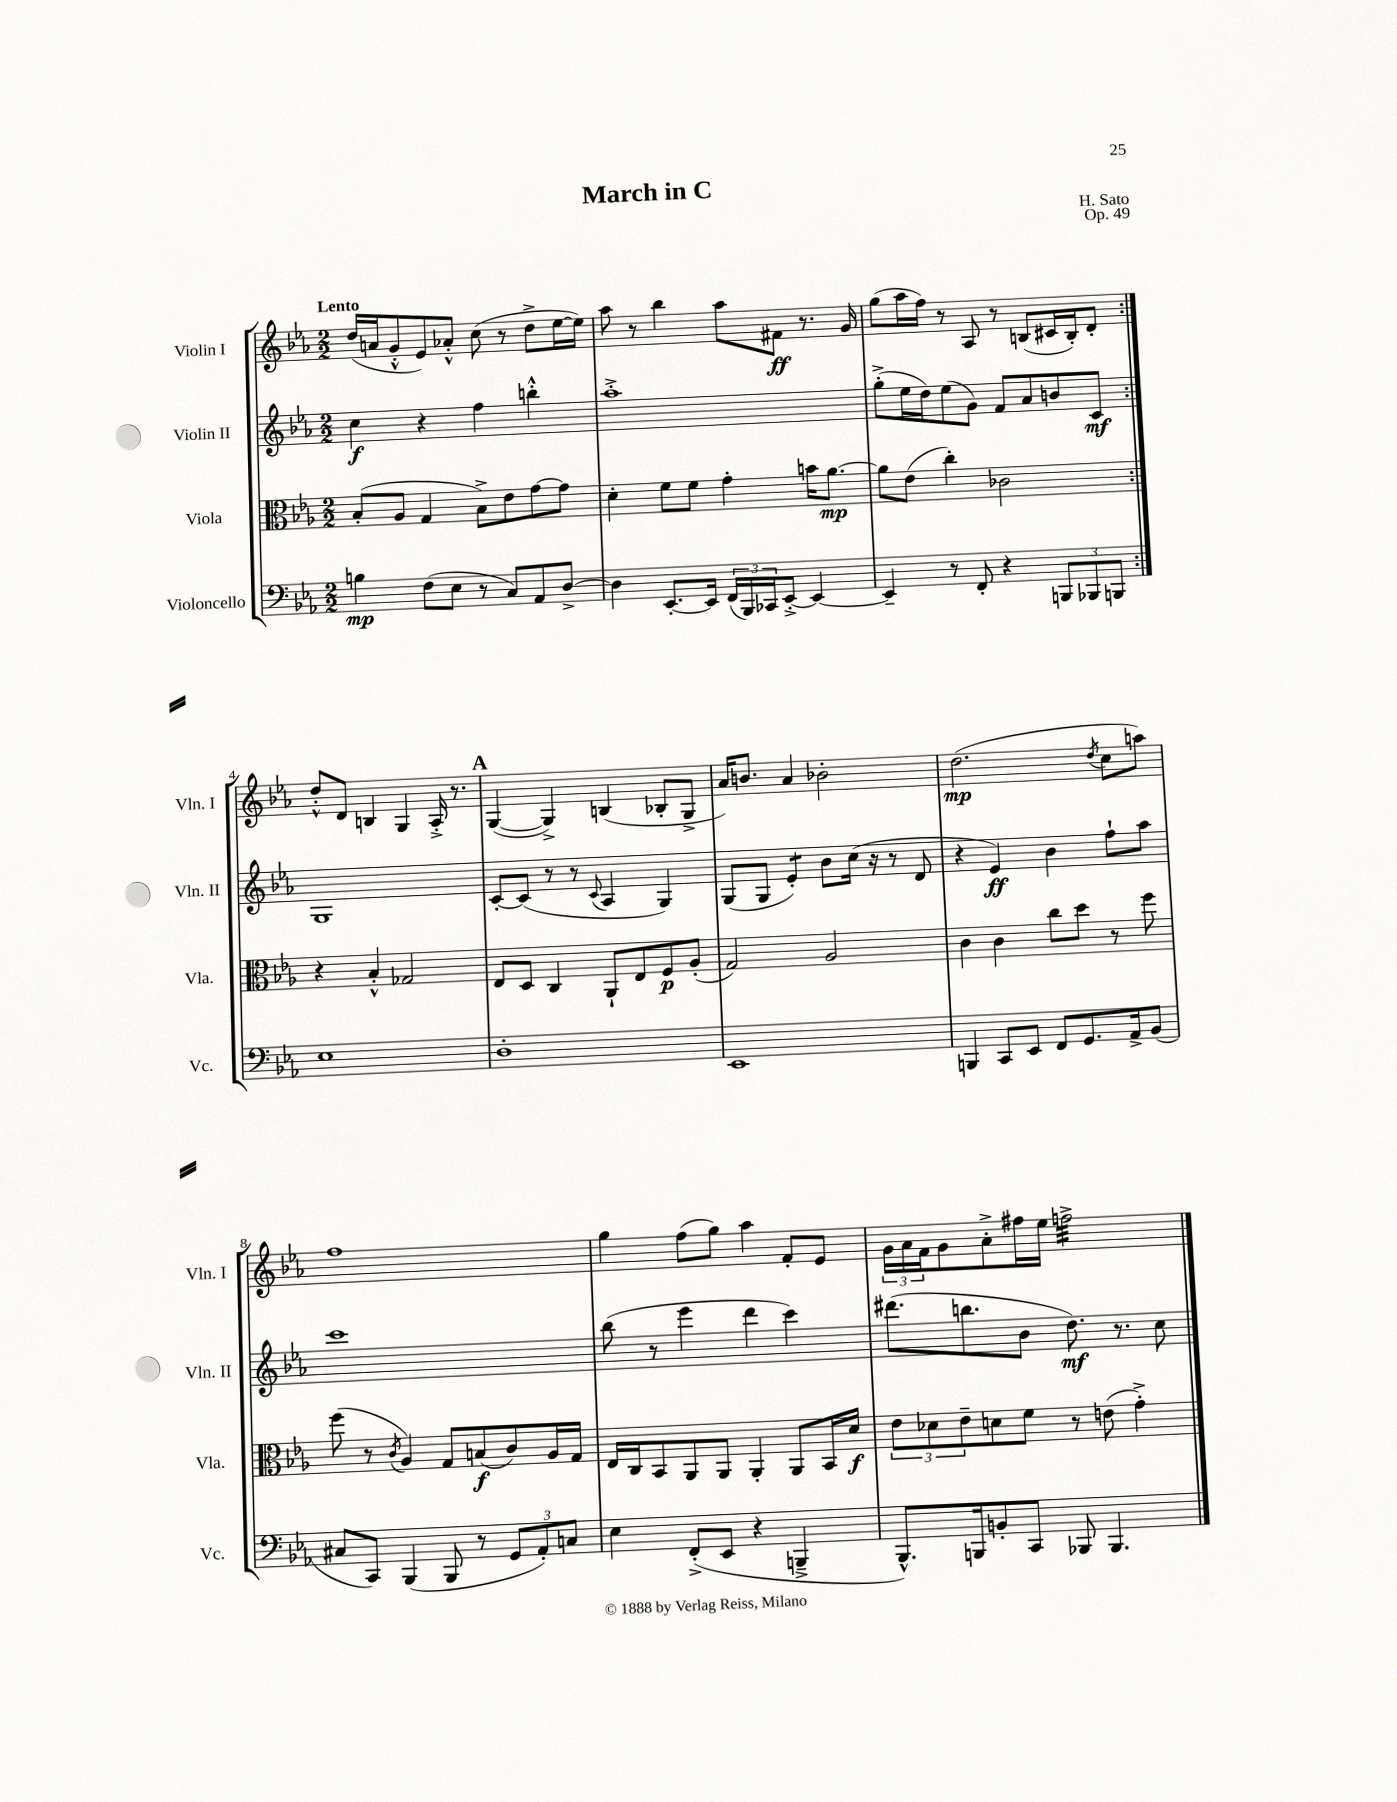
\header { title = "March in C" composer = "H. Sato" opus = "Op. 49" }
<<
\new StaffGroup <<
\new Staff = "s0" \with { instrumentName = "Violin I" shortInstrumentName = "Vln. I" } {
    \clef treble \key ees \major \numericTimeSignature \time 2/2 \tempo "Lento"
    \repeat volta 2 { d''16( a'16 g'8-.-^ ees'8) aes'8-.-^ c''8( r8 d''8-> ees''16~ ees''16) |
    aes''8 r8 bes''4 aes''8 fis'8\ff r8. g'16 |
    g''8( aes''16 f''16) r8 aes8 r8 b8( cis'16 b16-.) d'8-. | }
    d''8-.-^ d'8 b4 g4 aes16-.-> r8. |
    \mark \markup { \bold "A" } g4~( g4->) b4( bes8-. g8-> |
    aes'16) b'8. aes'4 bes'2-. |
    d''2.\mp( \acciaccatura { d''8 } c''8 a''8) |
    f''1 |
    g''4 f''8( g''8) aes''4 f'8-. ees'8 |
    \tuplet 3/2 { g'16 aes'16 f'16 } g'8 aes'8-.-> fis''16 ees''16 f''2:32-> \bar "|." |
}
\new Staff = "s1" \with { instrumentName = "Violin II" shortInstrumentName = "Vln. II" } {
    \clef treble \key ees \major \numericTimeSignature \time 2/2
    \repeat volta 2 { c''4\f r4 f''4 b''4-.-^ |
    aes''1-.-> |
    g''8-.->( ees''16 d''16) ees''8( g'8) f'8 aes'8 b'8 c'8\mf | }
    g1 |
    \mark \markup { \bold "A" } c'8~-. c'8( r8 r8 \appoggiatura { c'8 } aes4 g4) |
    g8( g8 ees'4:8-.) bes'8 c''16( r16 r8 d'8 |
    r4 ees'4\ff) bes'4 f''8-! aes''8 |
    c'''1 |
    bes''8( r8 ees'''4 d'''4 c'''4) |
    dis'''8.( b''8. bes'8 d''8.\mf) r8. c''8 \bar "|." |
}
\new Staff = "s2" \with { instrumentName = "Viola" shortInstrumentName = "Vla." } {
    \clef alto \key ees \major \numericTimeSignature \time 2/2
    \repeat volta 2 { bes8-.( aes8 g4 bes8->) ees'8 g'8~ g'8 |
    d'4-. f'8 f'8 g'4-. b'16 aes'8.~\mp |
    aes'8 ees'8( c''4-.) ces'2 | }
    r4 bes4-.-^ ges2 |
    \mark \markup { \bold "A" } ees8 d8 c4 aes,8-! ees8 f8\p aes8-.( |
    g2) aes2 |
    c'4 c'4 c''8 d''8 r8 f''8 |
    f''8( r8 \acciaccatura { c'8 } aes4) g8 b8\f( c'8) aes16 g16 |
    ees16 c16 bes,8 aes,8 aes,8 aes,4-. aes,8 bes,16 d'16\f |
    \tuplet 3/2 { ees'8 des'8 ees'8-- } d'8 f'8 r8 e'8( g'4-.->) \bar "|." |
}
\new Staff = "s3" \with { instrumentName = "Violoncello" shortInstrumentName = "Vc." } {
    \clef bass \key ees \major \numericTimeSignature \time 2/2
    \repeat volta 2 { b4\mp f8( ees8 r8 c8) aes,8 d8~-> |
    d4 ees,8.~-. ees,16 \tuplet 3/2 { f,16( bes,,16) ces,16 } ees,8~-.-> ees,4~ |
    ees,4-- r8 f,8-. r4 \tuplet 3/2 { b,,8 bes,,8 b,,8 } | }
    ees1 |
    \mark \markup { \bold "A" } d1-. |
    ees,1 |
    b,,4 c,8 ees,8 f,8 g,8. aes,16-> bes,8( |
    cis8 c,8) bes,,4( bes,,8 r8 \tuplet 3/2 { g,8 aes,8-.) c8 } |
    ees4 f,8-.->( ees,8 r4 b,,4---> |
    bes,,8.-^) b,,16 b,8-. c,8 bes,,8 bes,,4. \bar "|." |
}
>>
>>
